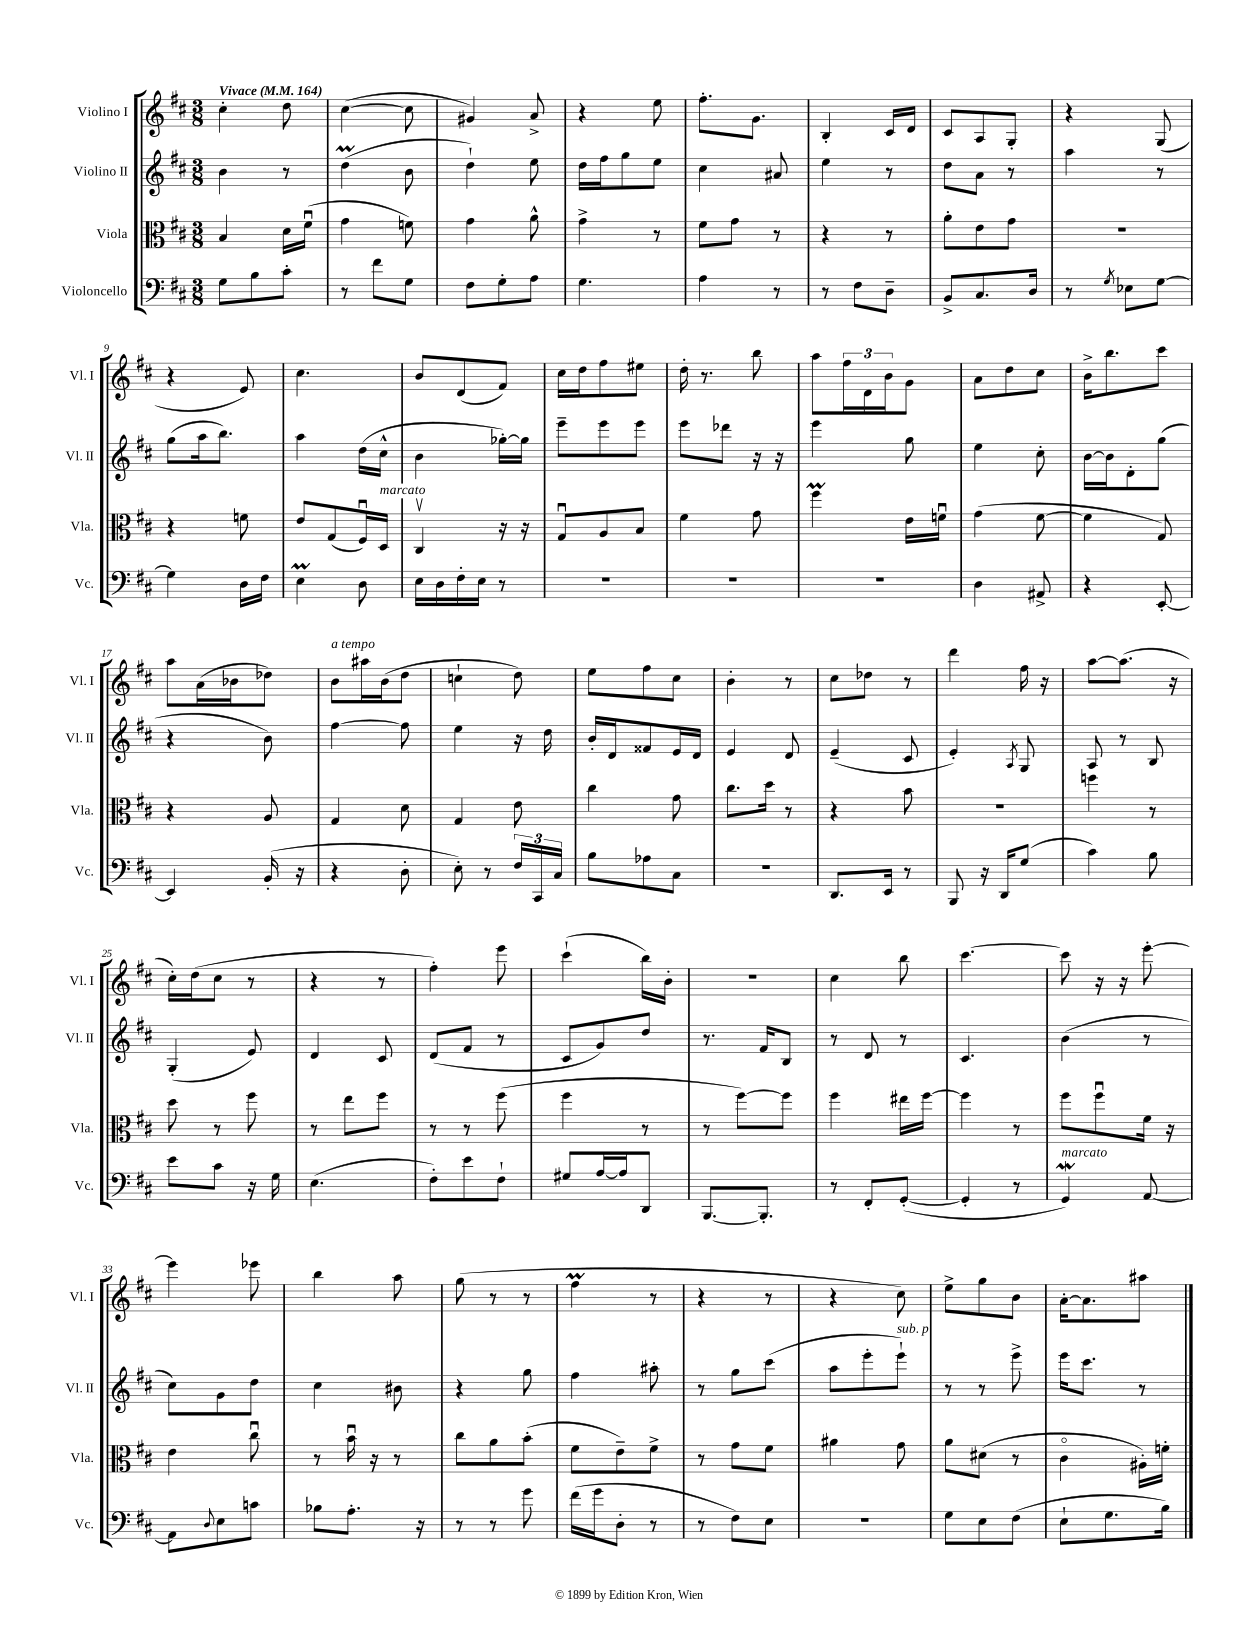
<<
\new StaffGroup <<
\new Staff = "s0" \with { instrumentName = "Violino I" shortInstrumentName = "Vl. I" } {
    \clef treble \key d \major \numericTimeSignature \time 3/8 \tempo "Vivace" 4 = 164
    cis''4-. d''8 |
    cis''4~( cis''8 |
    gis'4) a'8-> |
    r4 e''8 |
    fis''8.-. g'8. |
    b4-. cis'16 d'16 |
    cis'8 a8 g8-. |
    r4 g8( |
    r4 e'8) |
    cis''4. |
    b'8 d'8( fis'8) |
    cis''16 d''16 fis''8 eis''8 |
    d''16-. r8. b''8 |
    a''8 \tuplet 3/2 { fis''16 d'16 b'16 } g'8 |
    a'8 d''8 cis''8 |
    b'16-> b''8. cis'''8 |
    a''8 a'16( bes'16 des''8) |
    b'8^\markup { \italic "a tempo" } ais''16 b'16( d''8 |
    c''4-! d''8) |
    e''8 fis''8 cis''8 |
    b'4-. r8 |
    cis''8 des''8 r8 |
    d'''4 fis''16 r16 |
    a''8~ a''8.( r16 |
    cis''16-.) d''16( cis''8 r8 |
    r4 r8 |
    fis''4-.) e'''8 |
    cis'''4-!( b''16) b'16-. |
    R4. |
    cis''4 b''8 |
    cis'''4.~ |
    cis'''8 r16 r16 e'''8~-. |
    e'''4 ees'''8 |
    b''4 a''8 |
    g''8( r8 r8 |
    fis''4\prall r8 |
    r4 r8 |
    r4 cis''8) |
    e''8-> g''8 b'8 |
    a'16~-. a'8. ais''8 \bar "|." |
}
\new Staff = "s1" \with { instrumentName = "Violino II" shortInstrumentName = "Vl. II" } {
    \clef treble \key d \major \numericTimeSignature \time 3/8
    b'4 r8 |
    d''4\prall( b'8 |
    d''4-!) e''8 |
    d''16 fis''16 g''8 e''8 |
    cis''4 ais'8 |
    e''4 r8 |
    d''8 a'8 r8 |
    a''4 r8 |
    g''8( a''16 b''8.) |
    a''4 d''16( cis''16-^ |
    b'4 ges''16~-.) ges''16 |
    e'''8-- e'''8 e'''8 |
    e'''8 des'''8 r16 r16 |
    e'''4 g''8 |
    e''4 cis''8-. |
    b'16~ b'16 d'8-. g''8( |
    r4 b'8) |
    fis''4~ fis''8 |
    e''4 r16 d''16 |
    b'16-. d'16 fisis'8 e'16 d'16 |
    e'4 d'8 |
    e'4--( cis'8 |
    e'4-.) \acciaccatura { a8 } g8 |
    a8 r8 b8 |
    g4-.( e'8) |
    d'4 cis'8 |
    d'8( fis'8 r8 |
    cis'8 g'8) d''8 |
    r8. fis'16 b8 |
    r8 d'8 r8 |
    cis'4. |
    b'4( r8 |
    cis''8) g'8 d''8 |
    cis''4 bis'8 |
    r4 g''8 |
    fis''4 ais''8-. |
    r8 g''8 cis'''8( |
    a''8 e'''8-. e'''8-!^\markup { \italic "sub. p" }) |
    r8 r8 e'''8-> |
    e'''16 cis'''8. r8 \bar "|." |
}
\new Staff = "s2" \with { instrumentName = "Viola" shortInstrumentName = "Vla." } {
    \clef alto \key d \major \numericTimeSignature \time 3/8
    b4 d'16 fis'16\downbow( |
    g'4 f'8) |
    g'4 a'8-^ |
    g'4-> r8 |
    fis'8 g'8 r8 |
    r4 r8 |
    a'8-. e'8 g'8 |
    R4. |
    r4 f'8 |
    e'8 g8( fis16\downbow) d16^\markup { \italic "marcato" } |
    cis4\upbow r16 r16 |
    g8\downbow a8 b8 |
    fis'4 g'8 |
    fis''4\prall e'16 f'16\downbow |
    g'4( fis'8~ |
    fis'4 g8) |
    r4 a8 |
    g4 d'8 |
    g4 e'8 |
    cis''4 g'8 |
    cis''8. d''16 r8 |
    r4 b'8 |
    R4. |
    f''4 r8 |
    d''8 r8 fis''8 |
    r8 e''8 fis''8 |
    r8 r8 fis''8( |
    fis''4 r8 |
    r8 fis''8~) fis''8 |
    fis''4 eis''16 fis''16~ |
    fis''4 r8 |
    fis''8 fis''8\downbow fis'16 r16 |
    e'4 cis''8\downbow |
    r8 b'16\downbow r16 r8 |
    cis''8 a'8 b'8-.( |
    fis'8 e'8--) fis'8-> |
    r8 g'8 fis'8 |
    ais'4 g'8 |
    a'8 dis'8( r8 |
    cis'4\flageolet ais16-.) f'16-. \bar "|." |
}
\new Staff = "s3" \with { instrumentName = "Violoncello" shortInstrumentName = "Vc." } {
    \clef bass \key d \major \numericTimeSignature \time 3/8
    g8 b8 cis'8-. |
    r8 fis'8 g8 |
    fis8 g8-. a8 |
    g4. |
    a4 r8 |
    r8 fis8 d8-- |
    b,8-> cis8. d16 |
    r8 \acciaccatura { g8 } ees8 g8~ |
    g4 d16 fis16 |
    e4\prall d8 |
    e16 d16 fis16-. e16 r8 |
    R4. |
    R4. |
    R4. |
    d4 ais,8-> |
    r4 e,8~-. |
    e,4 b,16-.( r16 |
    r4 d8-. |
    e8-.) r8 \tuplet 3/2 { fis16 cis,16 cis16 } |
    b8 aes8 cis8 |
    R4. |
    d,8. e,16 r8 |
    b,,8 r16 d,16 g8( |
    cis'4) b8 |
    e'8 cis'8 r16 g16 |
    e4.( |
    fis8-.) e'8 fis8-! |
    gis8 a16~ a16 d,8 |
    b,,8.~ b,,8.-. |
    r8 fis,8-. g,8~-.( |
    g,4-. r8 |
    g,4\mordent^\markup { \italic "marcato" }) a,8~ |
    a,8 \appoggiatura { d8 } e8 c'8 |
    bes8 a8.-. r16 |
    r8 r8 g'8 |
    fis'16( g'16 d8-. r8 |
    r8 fis8) e8 |
    r4. |
    g8 e8 fis8( |
    e8-! g8. b16) \bar "|." |
}
>>
>>
